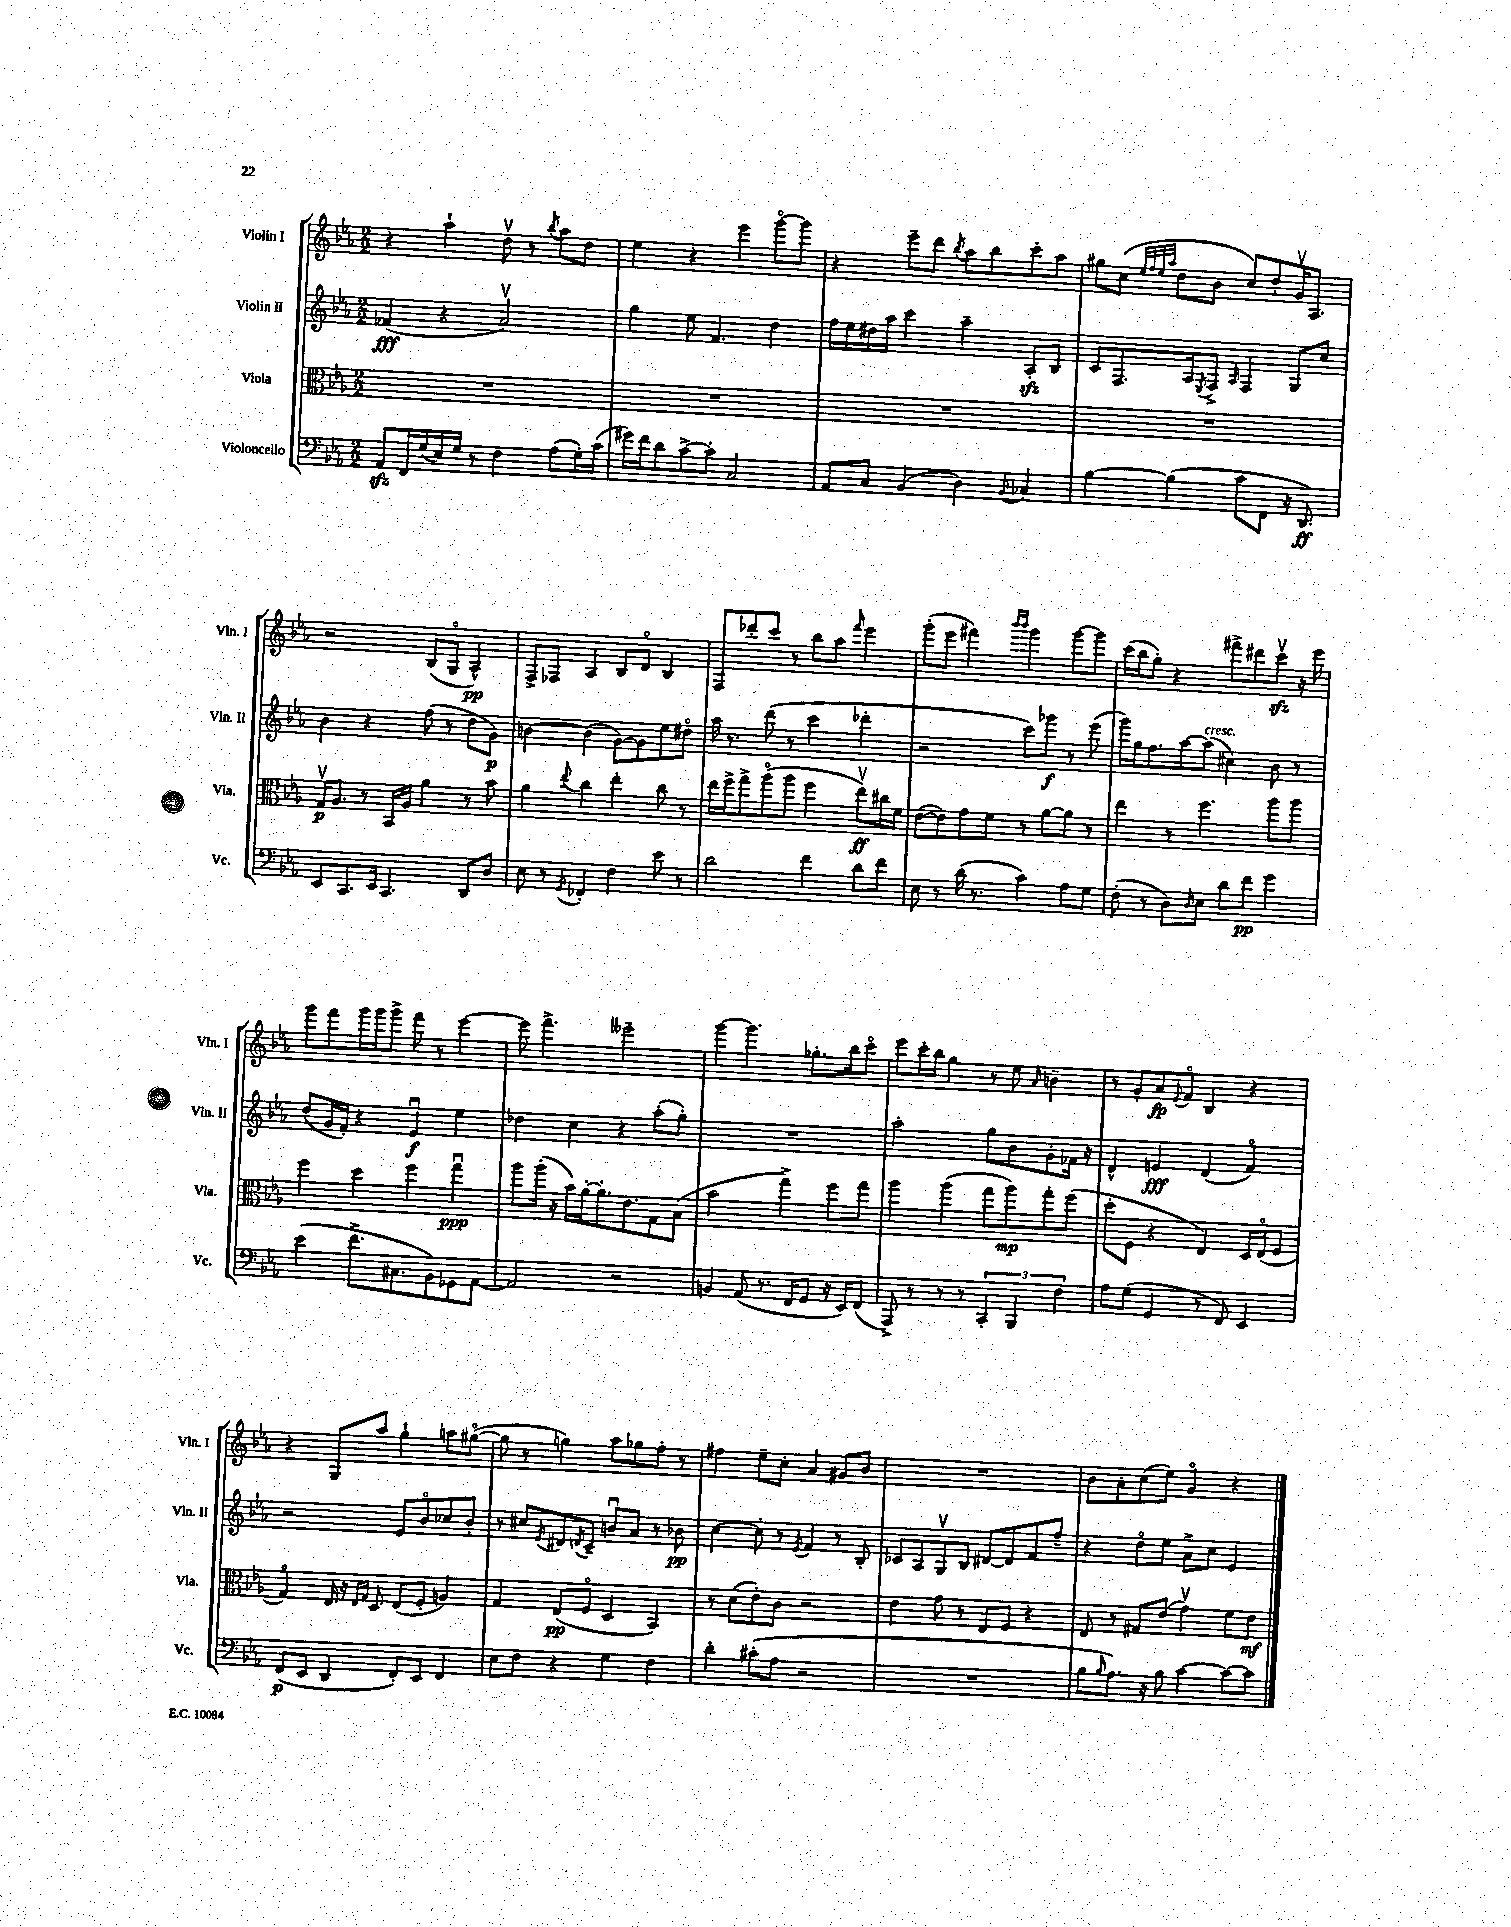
<<
\new StaffGroup <<
\new Staff = "s0" \with { instrumentName = "Violin I" shortInstrumentName = "Vln. I" } {
    \clef treble \key ees \major \numericTimeSignature \time 2/2
    r4 aes''4-! d''8\upbow r8 \acciaccatura { bes''8 } aes''8 d''8 |
    ees''4 r4 ees'''4 g'''8~\flageolet g'''8 |
    r4 ees'''8-- d'''8 \acciaccatura { bes''8 } aes''8 bes''8 c'''8-. aes''8 |
    gis''8 c''8( \grace { ees''32 f''32 ees''32 aes''32 } d''8 bes'8 c''8) d''8-. g'16\upbow aes8. |
    r2 bes8( g8\flageolet aes4-^\pp) |
    f8-> fes8 aes4 bes8 d'8\flageolet bes4 |
    f8 des'''8-. c'''8 r8 bes''8 aes''8 \grace { f'''16 } ees'''4 |
    g'''8-.( ees'''8 fis'''4) \grace { bes'''16 bes'''16 } g'''4 g'''8~ g'''8 |
    c'''16( bes''16 g''8-.) r4 fis'''8-> dis'''8 c'''8\upbow\sfz r16 ees'''16 |
    g'''8 f'''8 g'''16 g'''16 g'''8-> f'''8 r8 ees'''4~ |
    ees'''8 f'''4.-> eeses'''2-- |
    g'''4~ g'''4. ges''8.-. bes''16 c'''8\flageolet |
    ees'''8 c'''16-. bes''16 g''4 r8 ees''8 \grace { aes'16 } b'4-- |
    r8 g'8-. aes'8\fp \appoggiatura { ees'8 } f'8\flageolet bes4 r4 |
    r4 g8 aes''8 g''4-! a''8 gis''8~\flageolet( |
    gis''8 r8 g''4) aes''8 ges''8 f''8-. r8 |
    fis''4 ees''8-- c''8-. aes'4 gis'8 bes'8 |
    R1 |
    bes'8 aes'8-. c''8( ees''8) g'4\flageolet r4 \bar "|." |
}
\new Staff = "s1" \with { instrumentName = "Violin II" shortInstrumentName = "Vln. II" } {
    \clef treble \key ees \major \numericTimeSignature \time 2/2
    fes'4\fff( r4 aes'2\upbow) |
    g''4 ees''8 f'4. d''4 |
    f''16 ees''16 dis''16 aes''16 c'''4 aes''4-- aes8-.\sfz bes8 |
    c'8 f8. aes16 \acciaccatura { ees8 } f8-> \grace { aes16 } f4 g8 c''8 |
    bes'4 r4 f''8( r8 d''8 g'8\p) |
    b'4~ b'4( g'8~) g'8 ees''8 dis''8\flageolet |
    aes''16 r8. d'''8( r8 c'''4 des'''4-. |
    r2 c'''8) ges'''8\f r8 ees'''8( |
    g'''16) g''16 f''8. aes''16~ aes''8^\markup { \italic "cresc." }( cis''4) bes'8 r8 |
    d''8( g'16 f'16-.) r4 ees'4\downbow\f ees''4 |
    des''4 c''4 r4 aes''8-.( g''8-.) |
    R1 |
    aes''2-. g''8 bes'8 g'8-. fes'16 r16 |
    d'4-^ e'4\fff d'4( f'4\flageolet) |
    r2 ees'8 bes'8\flageolet ces''8 bes'8-. |
    r8 cis''8 \acciaccatura { ees'8 } dis'8 \acciaccatura { d'8 } c'8-- b'8\downbow aes'8 r8 bes'8\pp |
    c''4~ c''8-. r8 \acciaccatura { ees'8 } f'4 r8 bes8-. |
    ces'8 aes8 g8\upbow bes8 dis'8~ dis'8 f'8 f''8-- |
    r4 d''8\flageolet ees''8 aes'8-> c''8 ees'4 \bar "|." |
}
\new Staff = "s2" \with { instrumentName = "Viola" shortInstrumentName = "Vla." } {
    \clef alto \key ees \major \numericTimeSignature \time 2/2
    R1 |
    R1 |
    R1 |
    R1 |
    g16\upbow\p aes8. r8 bes,16 aes16 aes'4 r8 bes'8 |
    aes'4 \appoggiatura { ees''8 } c''4 ees''4-. c''8 r8 |
    ees''16 f''16-> g''8-> aes''8\flageolet( aes''8 f''4 ees''8\upbow\ff) cis''16 f'16 |
    ees'8~( ees'8) g'8 f'8 r8 aes'8~ aes'8 r8 |
    ees''4 r8 f''4. aes''8 aes''8 |
    f''4 d''4 f''4 g''4\downbow\ppp |
    aes''8 aes''16-.( r16 bes'16) aes'16~-. aes'8.-. ees'8. g8 bes8( |
    bes'2 g''4->) f''8 g''8 |
    aes''4 aes''4( g''8 aes''8\mp) g''8-. f''8( |
    d''8-. f8 r4 ees4) d16 ees16\flageolet( f8 |
    g4\flageolet) ees16 r16 \grace { ees16 g16 } d8 ees8( f8-. a4) |
    g4 ees8\pp( f8\flageolet d4 bes,4) |
    r8 d'8( ees'8-.) c'8 r2 |
    ees'4 g'8 r8 ees8 f8 r4 |
    ees8 r8 gis8 ees'8( g'4\upbow) f'8 ees'8\mf \bar "|." |
}
\new Staff = "s3" \with { instrumentName = "Violoncello" shortInstrumentName = "Vc." } {
    \clef bass \key ees \major \numericTimeSignature \time 2/2
    aes,8\sfz f,16 g16( ees16) g16 r8 f4 aes8( g16-.) c'16( |
    gis'16) f'16 d'8 c'8~-> c'8-. c2 |
    aes,8 c8 bes,4( d4) \appoggiatura { bes,8 } ces4 |
    bes4~ bes4( c'8 f,8 r16 d,8.\ff) |
    ees,8 c,8. ees,16 c,4. d,8 d8 |
    ees8 r8 \acciaccatura { g,8 } fes,4-. f4 ees'8 r8 |
    d'2 f'4 d'8 f'8 |
    ees8 r8 d'16( r8. c'4) aes8 g8 |
    f8-.( r8 d8) \grace { d16 } ees8 d'8 f'8\pp g'4 |
    ees'4( f'8.-> cis8. bes,8) ges,8 aes,8~ |
    aes,2 r2 |
    b,4 aes,8( r8. f,16 g,8 r16 ees,16) f,8( |
    aes,,8->) r8 r8 r8 \tuplet 3/2 { c,4-. bes,,4 f4 } |
    aes8 g8( g,4 r8 f,8) ees,4 |
    f,8\p( ees,8 d,4 f,8-.) ees,8 f,4 |
    ees8 f8 r4 g4 f4 |
    d'4-. cis'8-.( aes8 r2 |
    R1 |
    bes8 \grace { bes16 } aes8.) r16 bes8 c'4~ c'8~ c'8 \bar "|." |
}
>>
>>
\layout { \context { \Score \remove "Bar_number_engraver" } }
